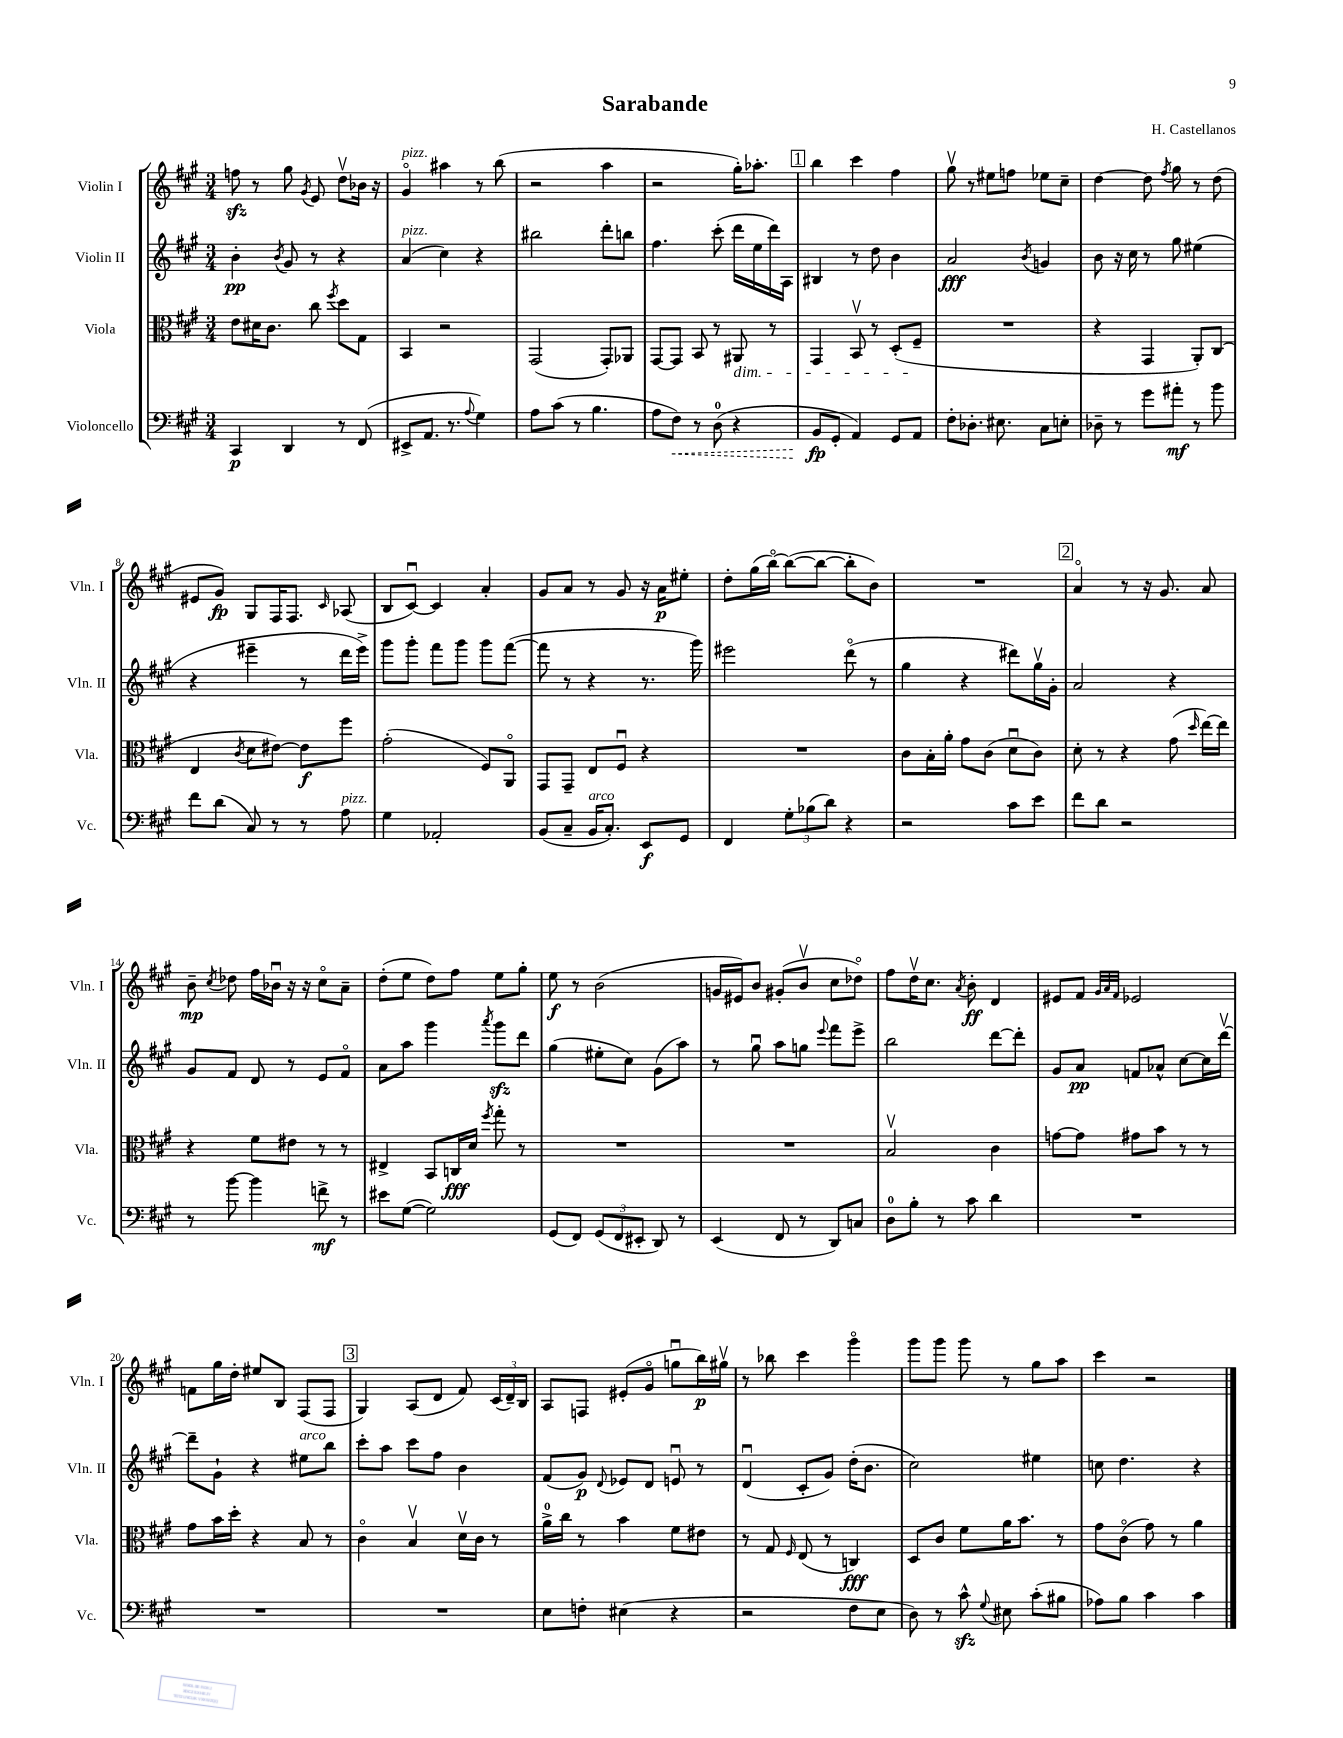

**kern	**kern	**kern	**kern
*staff4	*staff3	*staff2	*staff1
*clefF4	*clefC3	*clefG2	*clefG2
*k[f#c#g#]	*k[f#c#g#]	*k[f#c#g#]	*k[f#c#g#]
*M3/4	*M3/4	*M3/4	*M3/4
4CC#/	8e\L	4b'\	8ff\
.	16d#\K	.	8r
.	8.c#\J	.	.
.	.	8qb/	.
4DD/	.	8g#/	8gg#\
.	.	.	8qg#/
.	8cc#\	8r	8e/
.	8qff#/	.	.
8r	8dd\L	4r	8ddv\L
(8FF#/	8G#\J	.	16b-\Jk
.	.	.	16r
=	=	=	=
8EE#^/L	4BB/	(4a/	4g#o/
8.AA/J	.	.	.
.	2r	4cc#\)	4aa#\
8.r	.	.	.
8qqA/	.	.	.
4G#\)	.	4r	8r
.	.	.	(8bb\
=	=	=	=
8A\L	(2GG#/	2bb#\	2r
(8c#\J	.	.	.
8r	.	.	.
4.B\	.	.	.
.	8GG#'/L)	8ddd'\L	4aa\
.	8AA-/J	8bb\J	.
=	=	=	=
8A\L	[8GG#/L	4.ff#\	2r
8F#\J)	8GG#/]J	.	.
8r	8BB/	.	.
(8D\	8r	(8ccc#'\	.
4r	8AA#/	16ddd\LL	16gg#'\LK)
.	.	16ee\	8.aa-'\J
.	8r	16ddd\)	.
.	.	16A\JJ	.
=	=	=	=
8BB/L	4GG#/	4B#/	4bb\
8GG#'/J	.	.	.
4AA/)	8BBv/	8r	4ccc#\
.	8r	8dd\	.
8GG#/L	(8D'/L	4b\	4ff#\
8AA/J	8F#~/J	.	.
=	=	=	=
8F#'\L	2.r	2a/	8gg#v\
8.D-'\J	.	.	8r
.	.	.	8ee#\L
8.E#\	.	.	.
.	.	.	8ff\J
.	.	8qb/	.
8C#\L	.	4g/	8ee-\L
8E'\J	.	.	8cc#~\J
=	=	=	=
8D-~\	4r	8b\	[4dd\
8r	.	16r	.
.	.	16cc#\	.
8g#\L	4GG#/	8r	8dd\]
.	.	.	8qff#/
8a#'\J	.	8gg#\	8gg#\
8r	8AA'/L)	(4ee#\	8r
8b\	(8C#/J	.	(8dd\
=	=	=	=
8f#\L	4E/	4r	8e#/L
(8d\J	.	.	8g#/J)
.	8qc#/	.	.
8C#/)	8d\L	4eee#~\	8G#/L
8r	[8e#\J)	.	16F#/K
.	.	.	8.F#/J
8r	8e#\]L	8r	.
.	.	.	16qqc#/
8A\	8ff#\J	16ddd\LL	(8A-/
.	.	16eee#^\JJ)	.
=	=	=	=
4G#\	(2g#'\	8ggg#\L	8B/L
.	.	8ggg#'\J	[8c#u/J)
2AA-'/	.	8fff#\L	4c#/]
.	.	8ggg#\J	.
.	8F#/L)	8ggg#\L	4a'/
.	8AAo/J	([8fff#\J	.
=	=	=	=
(8BB/L	8GG#/L	8fff#\]	8g#/L
8C#~/J	8GG#~/J	8r	8a/J
16BB/LK	8E/L	4r	8r
8.C#'/J)	.	.	.
.	8F#u/J	.	8g#/
8EE/L	4r	8.r	16r
.	.	.	16a\LK
8GG#/J	.	.	8ee#'\J
.	.	16ggg#\)	.
=	=	=	=
4FF#/	2.r	2eee#\	8dd'\L
.	.	.	(16gg#\L
.	.	.	[16bbo\JJ)
12G#'\L	.	.	(8bb\_L
(12B-\	.	.	.
.	.	.	8bb\_J
12d\J)	.	.	.
4r	.	(8dddo\	8bb'\]L
.	.	8r	8b\J)
=	=	=	=
2r	8c#\L	4gg#\	2.r
.	16B'\L	.	.
.	16a'\JJ	.	.
.	8g#\L	4r	.
.	(8c#\J	.	.
8c#\L	8du\L	8ddd#\L)	.
8e\J	8c#\J)	16gg#v\L	.
.	.	16g#'\JJ	.
=	=	=	=
8f#\L	8d'\	2a/	4ao/
8d\J	8r	.	.
2r	4r	.	8r
.	.	.	16r
.	.	.	8.g#/
.	(8g#\	4r	.
.	16qqdd/	.	.
.	[16ee\LL)	.	8a/
.	16ee\]JJ	.	.
=	=	=	=
8r	4r	8g#/L	8b~\
.	.	.	8qcc#/
[8b\	.	8f#/J	8dd-\
4b\]	8f#\L	8d/	16ff#\LL
.	.	.	16b-u\JJ
.	8e#\J	8r	16r
.	.	.	16r
8f^\	8r	8e/L	8cc#o\L
8r	8r	8f#o/J	8a~\J
=	=	=	=
8e#\L	4E#^/	8a\L	(8dd'\L
([8G#\J	.	8aa\J	8ee\J
2G#\])	8BB/L	4ggg#\	8dd\L)
.	16C/L	.	8ff#\J
.	16d/JJ	.	.
.	8qff#/	8qaaa/	.
.	8gg#'\	8ggg#\L	8ee\L
.	8r	8ddd\J	8gg#'\J
=	=	=	=
(8GG#/L	2.r	(4gg#\	8ee\
8FF#/J)	.	.	8r
(12GG#/L	.	8ee#'\L	(2b\
12FF#/	.	.	.
.	.	8cc#\J)	.
12EE#'/J	.	.	.
8DD/)	.	(8g#\L	.
8r	.	8aa\J)	.
=	=	=	=
(4EE/	2.r	8r	16g/LL
.	.	.	16e#/J)
.	.	8gg#u\	8b/J
8FF#/	.	8aa\L	(8g#'/L
8r	.	8gg\J	8bv/J
.	.	8qqeee/	.
8DD/L)	.	8fff#\L	8cc#\L
8C/J	.	8eee^\J	8dd-o\J)
=	=	=	=
8D\L	2Bv/	2bb\	8ff#\L
8B'\J	.	.	16ddv\K
.	.	.	8.cc#\J
8r	.	.	.
.	.	.	8qa/
8c#\	.	.	8b'\
4d\	4c#\	[8ddd\L	4d/
.	.	8ddd'\]J	.
=	=	=	=
2.r	[8g\L	8g#/L	8e#/L
.	8g\]J	8a/J	8f#/J
.	.	.	32qqg#/LLL
.	.	.	32qqa/
.	.	.	32qqf#/JJJ
.	8g#\L	8f/L	2e-/
.	8b\J	8a-^^/J	.
.	8r	[8cc#\L	.
.	8r	16cc#\]L	.
.	.	[16dddv\JJ	.
=	=	=	=
2.r	8g#\L	8ddd~\]L	8f\L
.	16b\L	8g#`\J	16gg#\L
.	16dd'\JJ	.	16dd'\JJ
.	4r	4r	8ee#/L
.	.	.	8B/J
.	8B/	8ee#\L	(8F#/L
.	8r	8bb\J	8F#/J
=	=	=	=
2.r	4c#o\	8ccc#'\L	4G#/)
.	.	8aa\J	.
.	4Bv/	8ccc#\L	(8A/L
.	.	8ff#\J	8d/J
.	16dv\LL	4b\	8f#/)
.	16c#\JJ	.	.
.	8r	.	(24c#/LL
.	.	.	24d~/)
.	.	.	24B/JJ
=	=	=	=
8E\L	16a^\LL	(8f#/L	8A/L
.	16cc#\JJ	.	.
8F'\J	8r	8g#/J)	8F/J
.	.	8qqd/	.
(4E#\	4b\	8e-/L	(8e#'/L
.	.	8d/J	8g#o/J
4r	8f#\L	8eu/	8ggu\L
.	8e#\J	8r	16bb\L)
.	.	.	16gg#v\JJ
=	=	=	=
2r	8r	(4du/	8r
.	8G#/	.	8bb-\
.	16qqF#/	.	.
.	(8E/	8c#'/L	4ccc#\
.	8r	8g#/J)	.
8F#\L	4C/)	(16dd'\LK	4ggg#o\
.	.	8.b\J	.
8E\J	.	.	.
=	=	=	=
8D\)	8D/L	2cc#\)	8ggg#\L
8r	8c#/J	.	8ggg#\J
8c#^^\	8f#\L	.	8ggg#\
8qqG#/	.	.	.
8E#\	16a\K	.	8r
.	8.b\J	.	.
(8c#'\L	.	4ee#\	8gg#\L
8B#\J	8r	.	8aa\J
=	=	=	=
8A-\L)	8g#\L	8cc\	4ccc#\
8B\J	(8c#o\J	4.dd\	.
4c#\	8g#\)	.	2r
.	8r	.	.
4c#\	4a\	4r	.
==	==	==	==
*-	*-	*-	*-
